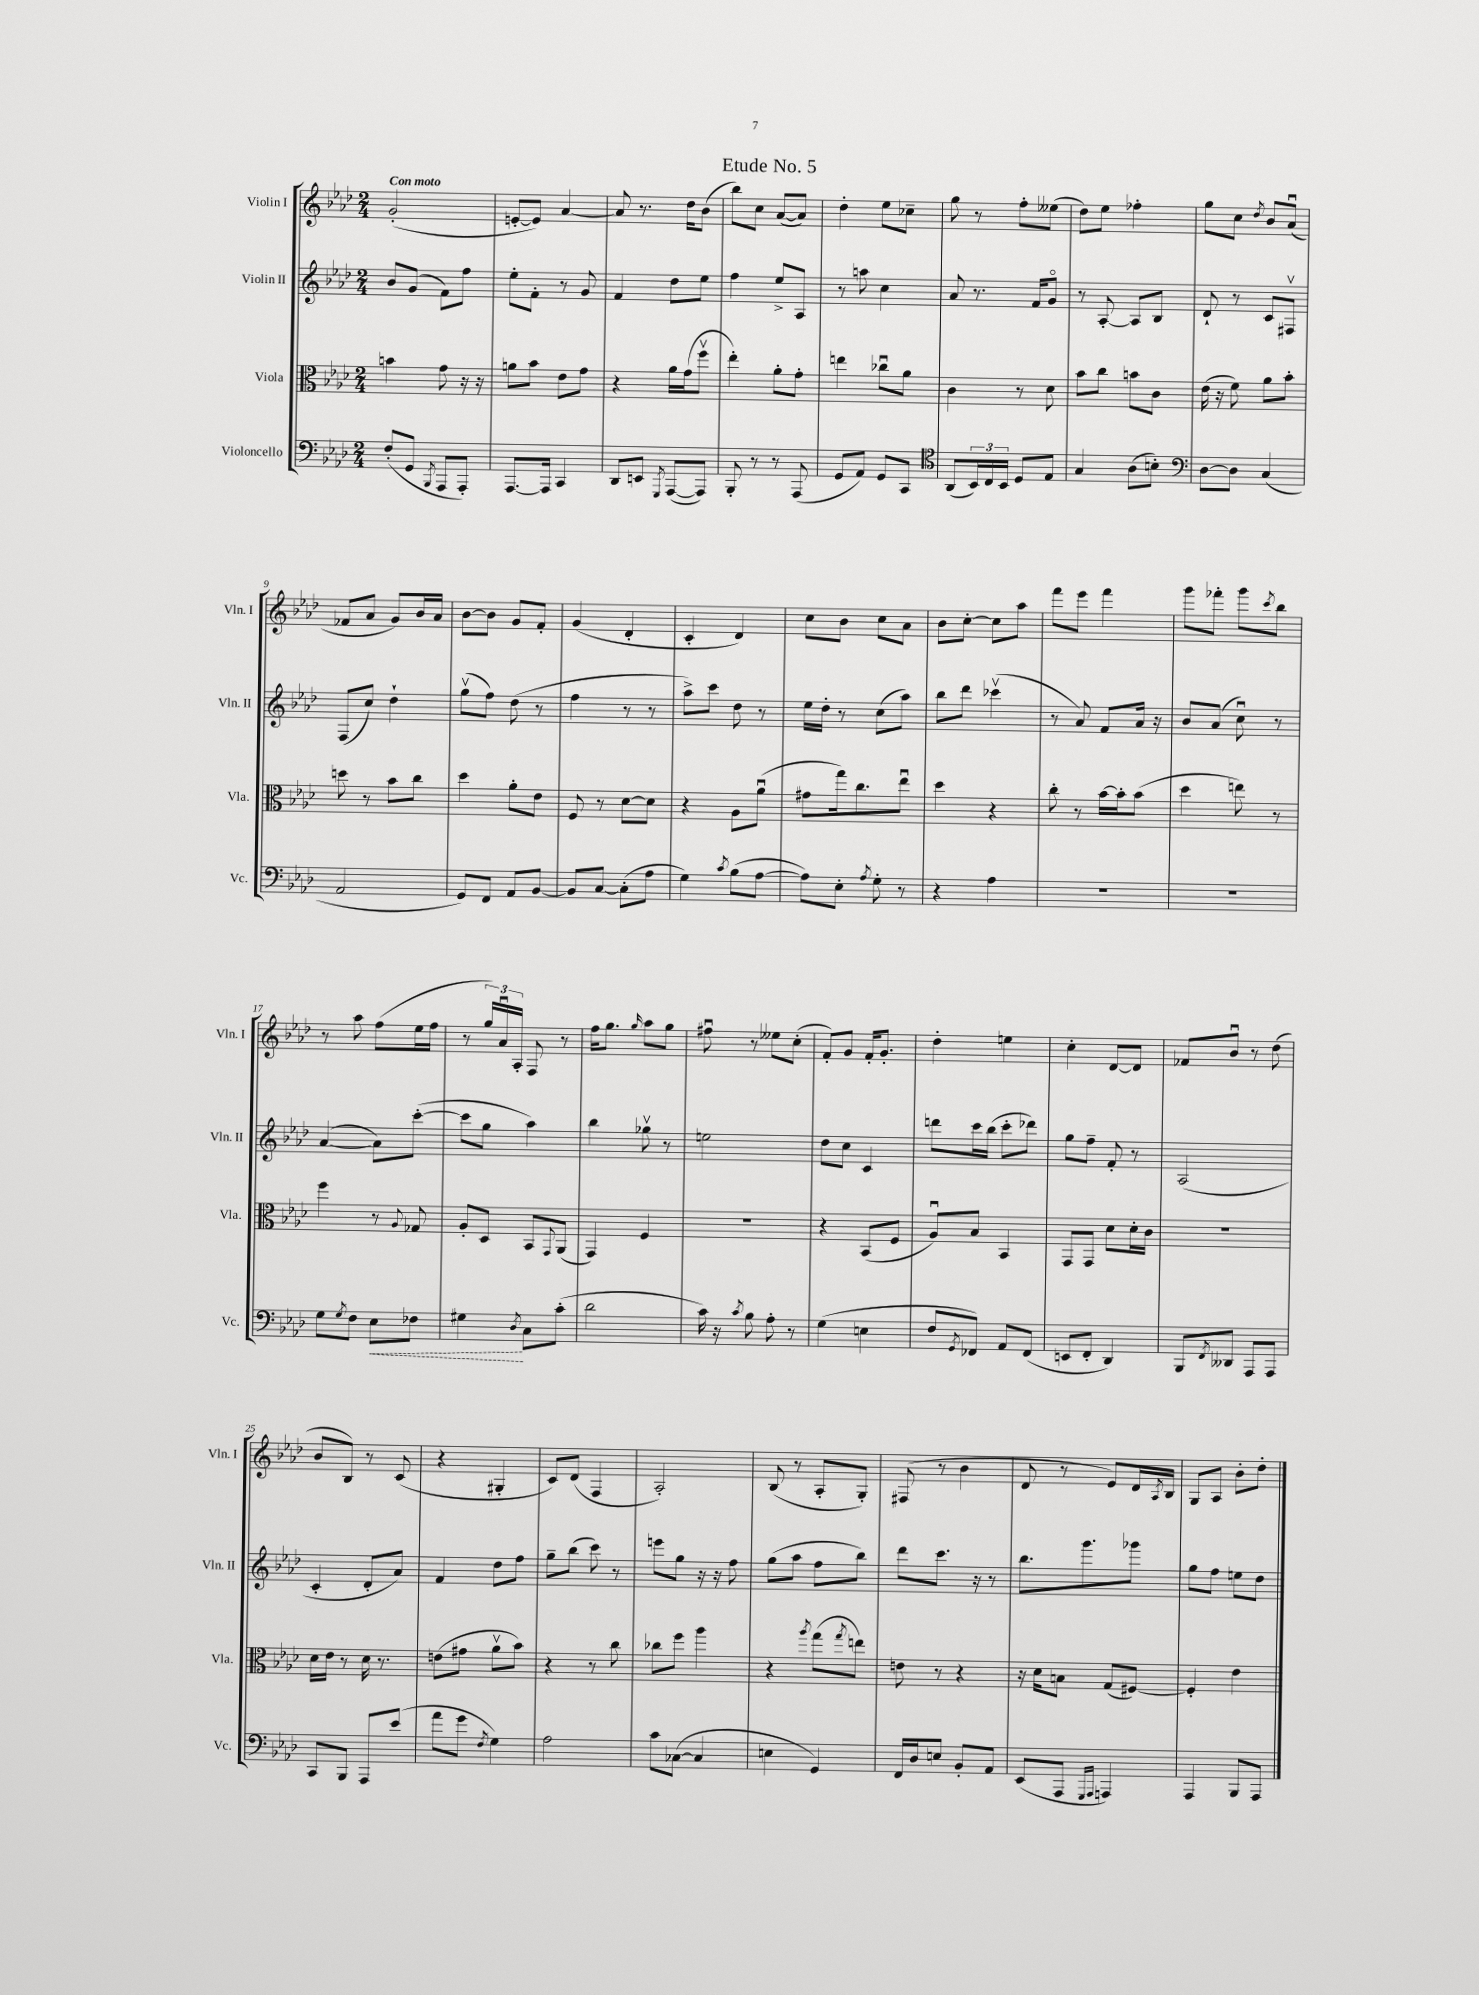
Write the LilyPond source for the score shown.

\header { title = "Etude No. 5" }
<<
\new StaffGroup <<
\new Staff = "s0" \with { instrumentName = "Violin I" shortInstrumentName = "Vln. I" } {
    \clef treble \key aes \major \numericTimeSignature \time 2/4 \tempo "Con moto"
    g'2-.( |
    e'8~-. e'8) aes'4~ |
    aes'8 r8. des''16 bes'8( |
    bes''8) c''8 aes'8~( aes'8) |
    des''4-. ees''8 ces''8-- |
    g''8 r8 f''8-. eeses''8( |
    des''8) ees''8 fes''4-. |
    g''8 c''8 \acciaccatura { des''8 } bes'8 aes'8\downbow( |
    fes'8 aes'8 g'8) bes'16 aes'16 |
    bes'8~ bes'8 g'8 f'8-. |
    g'4( des'4-. |
    c'4-. des'4) |
    c''8 bes'8 c''8 aes'8 |
    bes'8 c''8~-. c''8 aes''8 |
    f'''8 ees'''8 f'''4 |
    g'''8 fes'''8-. g'''8 \acciaccatura { c'''8 } bes''8 |
    r8 aes''8 f''8( ees''16 f''16 |
    r8 \tuplet 3/2 { g''16) aes'16\downbow aes16-. } f8 r8 |
    f''16 g''8. \grace { g''16 } aes''8 g''8 |
    fis''8\downbow r8 eeses''8 c''8-.( |
    f'8-.) g'8 f'16-. g'8.-. |
    des''4-. e''4 |
    c''4-. des'8~ des'8 |
    fes'8 bes'8\downbow r8 des''8( |
    bes'8 bes8) r8 c'8( |
    r4 gis4-. |
    c'8) des'8( f4 |
    aes2-.) |
    bes8( r8 aes8-. g8-.) |
    fis8( r8 bes'4 |
    des'8 r8 ees'8) des'16 \acciaccatura { aes8 } bes16 |
    g8 aes8 bes'8-. des''8-. \bar "|." |
}
\new Staff = "s1" \with { instrumentName = "Violin II" shortInstrumentName = "Vln. II" } {
    \clef treble \key aes \major \numericTimeSignature \time 2/4
    bes'8 g'8( f'8) f''8 |
    ees''8-. f'8-. r8 g'8 |
    f'4 des''8 ees''8 |
    f''4 ees''8-> aes8 |
    r8 a''8 c''4 |
    aes'8 r8. f'16 g'8\flageolet |
    r8 aes8~-. aes8 bes8 |
    des'8-! r8 c'8 fis8\upbow |
    f8( c''8) des''4-! |
    g''8\upbow( f''8) des''8( r8 |
    f''4 r8 r8 |
    aes''8->) c'''8 des''8 r8 |
    ees''16 des''16-. r8 c''8( aes''8) |
    bes''8 des'''8 ces'''4\upbow( |
    r8 aes'8) f'8 aes'16 r16 |
    bes'8 aes'8( c''8\downbow) r8 |
    aes'4~( aes'8) c'''8~-.( |
    c'''8 g''8 aes''4) |
    bes''4 ges''8\upbow r8 |
    e''2 |
    des''8 c''8 c'4 |
    d'''8 c'''16 bes''16( c'''8-. des'''8) |
    g''8 f''8-- f'8-. r8 |
    aes2( |
    c'4-. des'8-. aes'8) |
    f'4 des''8 f''8 |
    g''8-- bes''8( c'''8) r8 |
    e'''8 g''8 r16 r16 f''8 |
    g''8( aes''8 f''8 bes''8) |
    des'''8 c'''8. r16 r8 |
    bes''8. g'''8. ges'''8 |
    g''8 f''8 e''8 des''8 \bar "|." |
}
\new Staff = "s2" \with { instrumentName = "Viola" shortInstrumentName = "Vla." } {
    \clef alto \key aes \major \numericTimeSignature \time 2/4
    b'4 g'8 r16 r16 |
    a'8 bes'8 ees'8 g'8 |
    r4 aes'16 g'16( f''8\upbow |
    ees''4-.) aes'8-. g'8-. |
    e''4 ces''8\downbow aes'8 |
    c'4 r8 des'8 |
    bes'8 c''8 b'8 c'8 |
    ees'16( r16 f'8) aes'8 bes'8-. |
    d''8 r8 bes'8 c''8 |
    des''4 aes'8-. ees'8 |
    f8 r8 des'8~ des'8 |
    r4 aes8 aes'8\downbow( |
    gis'8 g''16) c''8. ees''8\downbow |
    des''4 r4 |
    c''8-. r8 bes'16~ bes'16-. bes'8( |
    des''4 e''8) r8 |
    f''4 r8 \appoggiatura { aes8 } ges8 |
    aes8-. des8 bes,8 \appoggiatura { g,8 } aes,8( |
    g,4) f4 |
    R2 |
    r4 bes,8( f8 |
    aes8\downbow) bes8 bes,4 |
    g,8 g,8 des'8 des'16-. c'16 |
    r2 |
    des'16 ees'16 r8 des'16 r8. |
    e'8( gis'8 aes'8\upbow bes'8) |
    r4 r8 c''8 |
    ces''8 f''8 aes''4 |
    r4 \acciaccatura { aes''8 } g''8( \acciaccatura { g''8 } e''8) |
    e'8 r8 r4 |
    r16 des'16 b8 g8( fis8~) |
    fis4-. ees'4 \bar "|." |
}
\new Staff = "s3" \with { instrumentName = "Violoncello" shortInstrumentName = "Vc." } {
    \clef bass \key aes \major \numericTimeSignature \time 2/4
    f8-.( g,8 \acciaccatura { bes,,8 } aes,,8 aes,,8-.) |
    aes,,8.~ aes,,16 c,4 |
    des,8 e,8 \acciaccatura { g,,8 } aes,,8~( aes,,8) |
    bes,,8-. r8 r8 aes,,8( |
    g,8 aes,8) g,8 c,8 |
    \clef tenor aes,8( \tuplet 3/2 { bes,16) c16 bes,16 } des8 ees8 |
    g4 aes8( b8-.) |
    \clef bass des8~ des8 c4( |
    aes,2 |
    g,8) f,8 aes,8 bes,8~ |
    bes,8 c8~ c8-.( aes8 |
    g4) \acciaccatura { c'8 } bes8( aes8~ |
    aes8) ees8-. \acciaccatura { aes8 } g8-. r8 |
    r4 aes4 |
    R2 |
    r2 |
    g8 \acciaccatura { g8 } f8 \once \override Hairpin.style = #'dashed-line ees8\< fes8 |
    gis4\! \acciaccatura { des8 } c8 c'8-.( |
    des'2 |
    c'16) r16 \acciaccatura { c'8 } bes8 aes8-. r8 |
    g4( e4 |
    f8 \acciaccatura { g,8 } fes,8) aes,8 fes,8( |
    e,8 f,8-. des,4) |
    bes,,8 \acciaccatura { f,8 } deses,8 aes,,8 aes,,8 |
    c,8 bes,,8 aes,,8 ees'8( |
    aes'8 g'8 \acciaccatura { f8 } g4) |
    aes2 |
    c'8 ces8~( ces4 |
    e4 g,4) |
    f,16 des16 e8 bes,8-. aes,8 |
    ees,8( aes,,8 \grace { g,,16 aes,,16 } a,,4) |
    aes,,4 bes,,8 aes,,8 \bar "|." |
}
>>
>>
